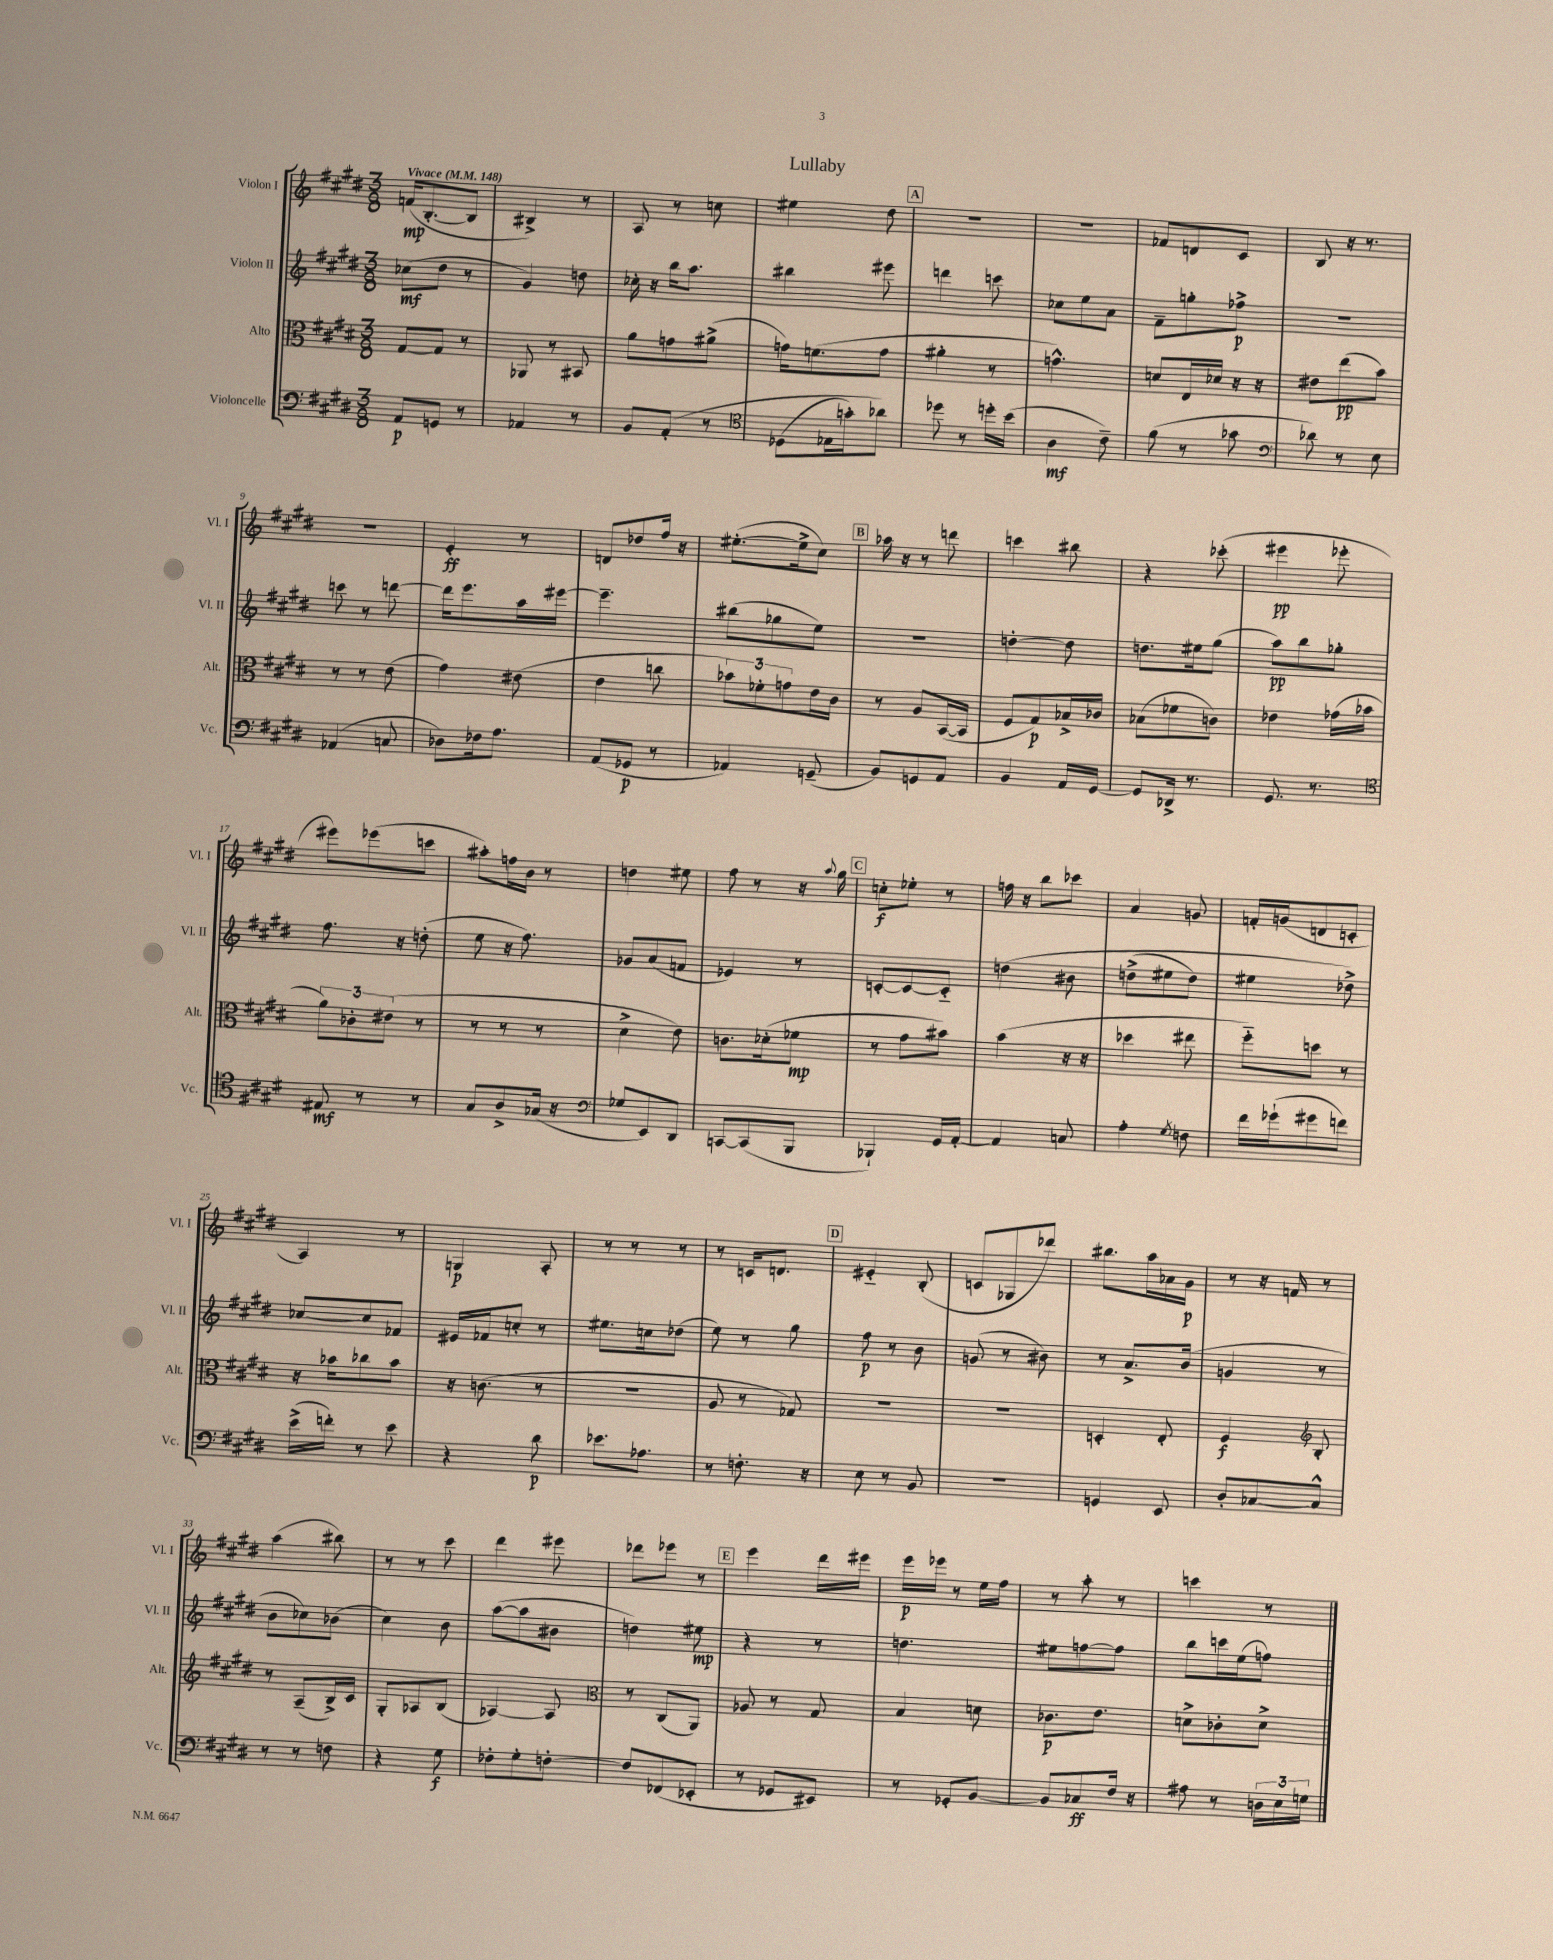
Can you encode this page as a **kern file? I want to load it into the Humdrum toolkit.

**kern	**dynam	**kern	**dynam	**kern	**dynam	**kern	**dynam
*part4	*part4	*part3	*part3	*part2	*part2	*part1	*part1
*staff4	*staff4	*staff3	*staff3	*staff2	*staff2	*staff1	*staff1
*I"Violoncelle	*	*I"Alto	*	*I"Violon II	*	*I"Violon I	*
*I'Vc.	*	*I'Alt.	*	*I'Vl. II	*	*I'Vl. I	*
*clefF4	*	*clefC3	*	*clefG2	*	*clefG2	*
*k[f#c#g#d#]	*	*k[f#c#g#d#]	*	*k[f#c#g#d#]	*	*k[f#c#g#d#]	*
*M3/8	*	*M3/8	*	*M3/8	*	*M3/8	*
*MM148	*	*MM148	*	*MM148	*	*MM148	*
=1	=1	=1	=1	=1	=1	=1	=1
!	!	!	!	!	!	!LO:TX:a:B:t=Vivace	!
8AA/L	p	[8G#/L	.	(8cc-X\L	mf	(16fn/KL	mp
.	.	.	.	.	.	[8.B'/	.
8GGn/J	.	8G#/J]	.	8dd#\J	.	.	.
8r	.	8r	.	8r	.	8B/J]	.
=2	=2	=2	=2	=2	=2	=2	=2
4AA-X/	.	8AA-X/	.	4g#/)	.	4B#X^/)	.
.	.	8r	.	.	.	.	.
8r	.	8BB#X/	.	8ddn\	.	8r	.
=3	=3	=3	=3	=3	=3	=3	=3
8BB/L	.	8a\L	.	16cc-X'\	.	8A/	.
.	.	.	.	16r	.	.	.
(8AA'/J	.	8gn\	.	16bb\KL	.	8r	.
.	.	.	.	8.aa\J	.	.	.
8r	.	(8a#X^\J	.	.	.	8ccn\	.
=4	=4	=4	=4	=4	=4	=4	=4
*clefC4	*	*	*	*	*	*	*
(8D-X\L	.	16gn\KL)	.	4bb#X\	.	4ee#X\	.
.	.	(8.fn\	.	.	.	.	.
16E-X\L	.	.	.	.	.	.	.
16gn'\J)	.	.	.	.	.	.	.
8a-X\J)	.	8g\J	.	8eee#X\	.	8dd#\	.
!!LO:REH:place=s1:t=A
=5	=5	=5	=5	=5	=5	=5	=5
8dd-X\	.	4a#X'\	.	4dddn\	.	4.r	.
8r	.	.	.	.	.	.	.
16ddn'\LL	.	8r	.	8cccn\	.	.	.
(16b\JJ	.	.	.	.	.	.	.
=6	=6	=6	=6	=6	=6	=6	=6
4A\	mf	4.gn^^\)	.	8cc-X\L	.	4.r	.
.	.	.	.	8ee\	.	.	.
8c#~\)	.	.	.	8a\J	.	.	.
=7	=7	=7	=7	=7	=7	=7	=7
(8f#\	.	8dn/L	.	8f#~\L	.	8f-X/L	.
8r	.	16E/L	.	8ggn'\	.	8dn/	.
.	.	16d-X/JJ	.	.	.	.	.
8g-X\	.	16r	.	8ff-X^\J	p	8c#/J	.
.	.	16r	.	.	.	.	.
=8	=8	=8	=8	=8	=8	=8	=8
*clefF4	*	*	*	*	*	*	*
8d-X\)	.	8e#X\L	.	4.r	.	8B/	.
8r	.	(8ee\	pp	.	.	16r	.
.	.	.	.	.	.	8.r	.
8E\	.	8b\J)	.	.	.	.	.
!!LO:LB:g=z
=9	=9	=9	=9	=9	=9	=9	=9
(4AA-X/	.	8r	.	8cccn\	.	4.r	.
.	.	8r	.	8r	.	.	.
8Cn/	.	(8e\	.	[8dddn\	.	.	.
=10	=10	=10	=10	=10	=10	=10	=10
8D-X\L)	.	4g#\)	.	16ddd\KL]	.	4e'/	ff
.	.	.	.	8.eee\	.	.	.
16F-X\k	.	.	.	.	.	.	.
8.A\J	.	.	.	.	.	.	.
.	.	(8e#X\	.	16aa\L	.	8r	.
.	.	.	.	[16eee#X\JJ	.	.	.
=11	=11	=11	=11	=11	=11	=11	=11
(8AA/L	.	4e\	.	4.eee#~\]	.	8dn/L	.
8GG-X/J	p	.	.	.	.	8dd-X/	.
8r	.	8ccn\	.	.	.	16ff#/Jk	.
.	.	.	.	.	.	16r	.
=12	=12	=12	=12	=12	=12	=12	=12
4AA-X/)	.	12b-X\L)	.	(8bb#X\L	.	([8.ee#X'\L	.
.	.	12f-X'\	.	.	.	.	.
.	.	.	.	8gg-X\	.	.	.
.	.	12gn\	.	.	.	.	.
.	.	.	.	.	.	16ee#^\k]	.
(8GGn~/	.	16e\L	.	8ee\J)	.	8cc#\J)	.
.	.	16c#\JJ	.	.	.	.	.
!!LO:REH:place=s1:t=B
=13	=13	=13	=13	=13	=13	=13	=13
8BB/L)	.	8r	.	4.r	.	16aa-X\	.
.	.	.	.	.	.	16r	.
8GGn/	.	8A/L	.	.	.	8r	.
8AA/J	.	([16BB/L	.	.	.	8dddn\	.
.	.	16BB/JJ]	.	.	.	.	.
=14	=14	=14	=14	=14	=14	=14	=14
4BB/	.	8F#/L	.	[4ddn'\	.	4cccn\	.
.	.	8G#/)	p	.	.	.	.
16AA/LL	.	16B-X^/L	.	8dd\]	.	8bb#X\	.
[16GG#/JJ	.	16c-X/JJ	.	.	.	.	.
=15	=15	=15	=15	=15	=15	=15	=15
8GG#/L]	.	(8B-X\L	.	8.ddn\L	.	4r	.
16DD-X^/Jk	.	8f-X\	.	.	.	.	.
8.r	.	.	.	16ee#X\k	.	.	.
.	.	8cn\J)	.	(8gg#\J	.	(8ccc-X'\	.
=16	=16	=16	=16	=16	=16	=16	=16
8.GG#/	.	4e-X\	.	8aa\L)	pp	4eee#X\	pp
.	.	.	.	8bb\	.	.	.
8.r	.	.	.	.	.	.	.
.	.	(16g-X\LL	.	8gg-X'\J	.	8eee-X'\	.
.	.	16b-X\JJ	.	.	.	.	.
!!LO:LB:g=z
=17	=17	=17	=17	=17	=17	=17	=17
*clefC4	*	*	*	*	*	*	*
8E#X/	mf	12a\L)	.	8.ff#\	.	8eee#X\L)	.
.	.	12c-X'\	.	.	.	.	.
8r	.	.	.	.	.	(8eee-X\	.
.	.	(12e#X\J	.	.	.	.	.
.	.	.	.	16r	.	.	.
8r	.	8r	.	(8ddn'\	.	8cccn\J	.
=18	=18	=18	=18	=18	=18	=18	=18
8G#/L	.	8r	.	8ee\	.	8aa#X'\L)	.
8A^/	.	8r	.	16r	.	16ffn\L	.
.	.	.	.	8.ff#\)	.	16b\JJ	.
(16G-X/Jk	.	8r	.	.	.	8r	.
16r	.	.	.	.	.	.	.
=19	=19	=19	=19	=19	=19	=19	=19
*clefF4	*	*	*	*	*	*	*
8G-X/L	.	4d#^\	.	8g-X/L	.	4ddn\	.
8EE/)	.	.	.	(8a/	.	.	.
8DD#/J	.	8e\)	.	8fn/J	.	8ee#X\	.
=20	=20	=20	=20	=20	=20	=20	=20
[8CCn/L	.	8.cn\L	.	4e-X/)	.	8ff#\	.
(8CC/]	.	.	.	.	.	8r	.
.	.	(16d-X'\k	.	.	.	.	.
8BBB/J	.	8f-X\J	mp	8r	.	16r	.
.	.	.	.	.	.	8qqaa/	.
.	.	.	.	.	.	16gg#\	.
!!LO:REH:place=s1:t=C
=21	=21	=21	=21	=21	=21	=21	=21
4BBB-X`/)	.	8r	.	[8cn'/L	.	8ccn'\L	f
.	.	8g#\L	.	8c/_	.	8ee-X'\J	.
16GG#/LL	.	8b#X\J)	.	8c/J]	.	8r	.
[16AA'/JJ	.	.	.	.	.	.	.
=22	=22	=22	=22	=22	=22	=22	=22
4AA/]	.	(4b\	.	(4ddn\	.	16ffn\	.
.	.	.	.	.	.	16r	.
.	.	.	.	.	.	8bb\L	.
8Cn/	.	16r	.	8b#X\	.	8ccc-X\J	.
.	.	16r	.	.	.	.	.
=23	=23	=23	=23	=23	=23	=23	=23
4A'\	.	4dd-X\	.	(8ddn^\L	.	4a/	.
.	.	.	.	8ee#X\	.	.	.
8qG#/	.	.	.	.	.	.	.
8Fn\	.	8ee#X\	.	8dd\J)	.	8gn/	.
=24	=24	=24	=24	=24	=24	=24	=24
16f#\LL	.	8ff#\L)	.	4ee#X\	.	16fn'/LL	.
(16g-X`\J	.	.	.	.	.	(16gn/J	.
8g#X\	.	8ddn\J	.	.	.	8dn/	.
8fn\J)	.	8r	.	8dd-X^\)	.	8cn'/J	.
!!LO:LB:g=z
=25	=25	=25	=25	=25	=25	=25	=25
(16e^\LL	.	16r	.	[8cc-X/L	.	4A/)	.
16fn'\JJ)	.	16b-X\KL	.	.	.	.	.
8r	.	8cc-X\	.	8cc-/]	.	.	.
8e\	.	8b-\J	.	8f-X/J	.	8r	.
=26	=26	=26	=26	=26	=26	=26	=26
4r	.	16r	.	16e#X/LL	.	4Gn/	p
.	.	(8.cn\	.	16f-X/J	.	.	.
.	.	.	.	8ccn'/J	.	.	.
8d#\	p	8r	.	8r	.	8A'/	.
=27	=27	=27	=27	=27	=27	=27	=27
8.e-X\L	.	4.r	.	8.ee#X\L	.	8r	.
.	.	.	.	.	.	8r	.
8.A-X\J	.	.	.	16ccn\k	.	.	.
.	.	.	.	(8dd-X\J	.	8r	.
=28	=28	=28	=28	=28	=28	=28	=28
8r	.	8A/	.	8ee\)	.	8r	.
8.Fn'\	.	8r	.	8r	.	16cn/KL	.
.	.	.	.	.	.	8.dn/J	.
.	.	8G-X/)	.	8gg#\	.	.	.
16r	.	.	.	.	.	.	.
!!LO:REH:place=s1:t=D
=29	=29	=29	=29	=29	=29	=29	=29
8E\	.	4.r	.	8ff#\	p	4e#X/	.
8r	.	.	.	8r	.	.	.
8BB/	.	.	.	8b\	.	(8B'/	.
=30	=30	=30	=30	=30	=30	=30	=30
4.r	.	4.r	.	(8gn/	.	8cn/L	.
.	.	.	.	8r	.	8G-X/	.
.	.	.	.	8b#X\)	.	8ddd-X/J)	.
=31	=31	=31	=31	=31	=31	=31	=31
4GGn/	.	4Dn'/	.	8r	.	8.bb#X\L	.
.	.	.	.	8.a^/L	.	.	.
.	.	.	.	.	.	16aa\L	.
8EE/	.	8E'/	.	.	.	16a-X\	.
.	.	.	.	(16b/Jk	.	16g#\JJ	p
=32	=32	=32	=32	=32	=32	=32	=32
8D#'/L	.	4F#/	f	4gn/	.	8r	.
[8C-X/	.	.	.	.	.	16r	.
.	.	.	.	.	.	16fn/	.
*	*	*clefG2	*	*	*	*	*
8C-^^/J]	.	8B'/	.	8r	.	8r	.
!!LO:LB:g=z
=33	=33	=33	=33	=33	=33	=33	=33
8r	.	8r	.	8b\L	.	(4aa\	.
8r	.	(8A~/L	.	8cc-X\)	.	.	.
8Fn\	.	16B^/L)	.	(8b-X\J	.	8bb#X\)	.
.	.	16c#/JJ	.	.	.	.	.
=34	=34	=34	=34	=34	=34	=34	=34
4r	.	8G#'/L	.	4cc#\)	.	8r	.
.	.	8A-X/	.	.	.	8r	.
8G#\	f	(8B/J	.	8b\	.	8ccc#\	.
=35	=35	=35	=35	=35	=35	=35	=35
8F-X'\L	.	[4A-X/)	.	([8aa\L	.	4ddd#\	.
8G#'\	.	.	.	8aa\]	.	.	.
[8Fn'\J	.	8A-/]	.	8b#X\J	.	8eee#X\	.
=36	=36	=36	=36	=36	=36	=36	=36
*	*	*clefC3	*	*	*	*	*
8F/L]	.	8r	.	4ddn\)	.	8ddd-X\L	.
(8FF-X/	.	(8C#/L	.	.	.	8eee-X\J	.
8EE-X'/J	.	8AA/J)	.	8ee#X\	mp	8r	.
!!LO:REH:place=s1:t=E
=37	=37	=37	=37	=37	=37	=37	=37
8r	.	8A-X/	.	4r	.	4eee\	.
8GG-X/L	.	8r	.	.	.	.	.
8EE#X/J)	.	8G#/	.	8r	.	16ddd#\LL	.
.	.	.	.	.	.	16eee#X\JJ	.
=38	=38	=38	=38	=38	=38	=38	=38
8r	.	4B/	.	4.ddn\	.	16eee\LL	p
.	.	.	.	.	.	16eee-X\JJ	.
8GG-X'/L	.	.	.	.	.	8r	.
[8BB/J	.	8dn\	.	.	.	16ee\LL	.
.	.	.	.	.	.	16ff#\JJ	.
=39	=39	=39	=39	=39	=39	=39	=39
8BB/L]	.	8.c-X\L	p	8ee#X\L	.	8r	.
8C-X/	ff	.	.	[8ffn\	.	8aa'\	.
.	.	8.e\J	.	.	.	.	.
16F#/Jk	.	.	.	8ff\J]	.	8r	.
16r	.	.	.	.	.	.	.
=40	=40	=40	=40	=40	=40	=40	=40
8A#X\	.	8dn^\L	.	8bb\L	.	4cccn\	.
8r	.	8c-X'\	.	16cccn\L	.	.	.
.	.	.	.	(16ee\J	.	.	.
24Dn\LL	.	8d^\J	.	8ffn\J)	.	8r	.
24E\	.	.	.	.	.	.	.
24Gn\JJ	.	.	.	.	.	.	.
==	==	==	==	==	==	==	==
*-	*-	*-	*-	*-	*-	*-	*-
